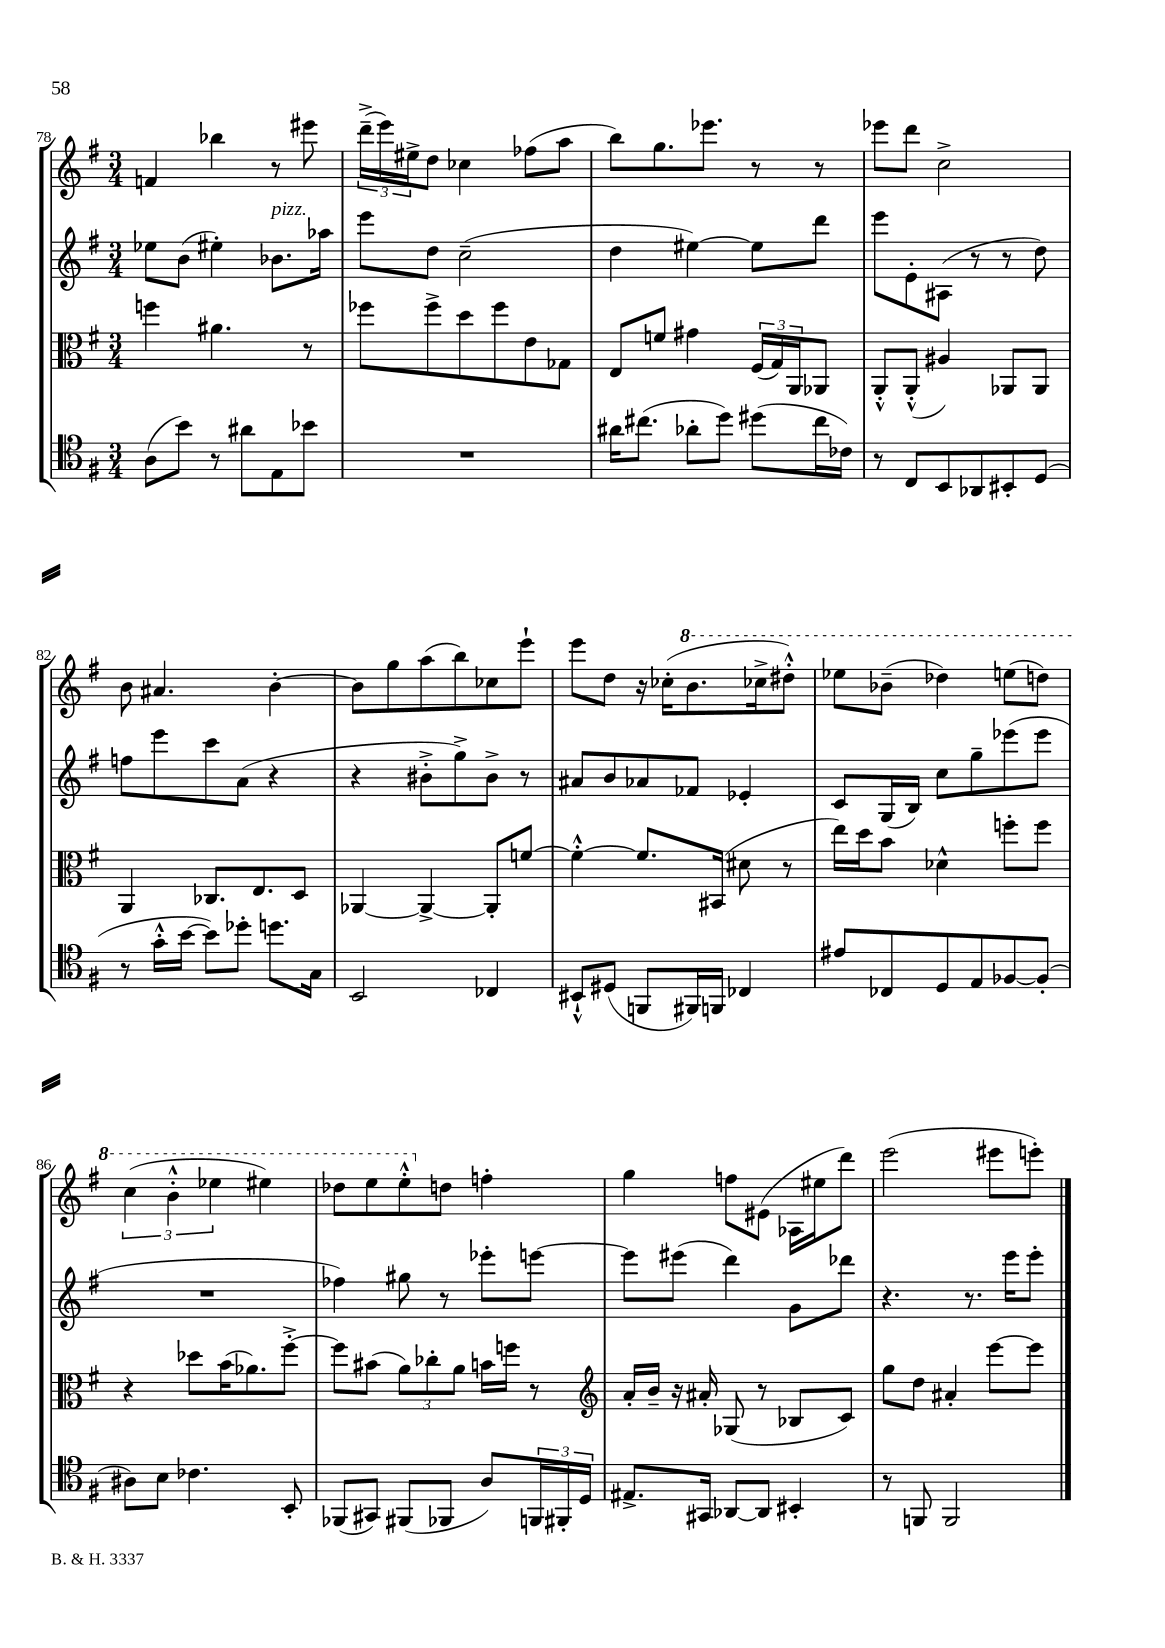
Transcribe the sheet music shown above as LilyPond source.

<<
\new StaffGroup <<
\new Staff = "s0" {
    \clef treble \key g \major \numericTimeSignature \time 3/4
    f'4 bes''4 r8 eis'''8 |
    \tuplet 3/2 { d'''16--->( e'''16) eis''16-> } d''8 ces''4 fes''8( a''8 |
    b''8) g''8. ees'''8. r8 r8 |
    ees'''8 d'''8 c''2-> |
    b'8 ais'4. b'4~-. |
    b'8 g''8 a''8( b''8) ces''8 e'''8-! |
    e'''8 d''8 r16 ces''16-.( \ottava #1 b''8. ces'''16-> dis'''8-.-^) |
    ees'''8 bes''8--( des'''4) e'''8( d'''8) |
    \tuplet 3/2 { c'''4( b''4-.-^ ees'''4 } eis'''4) |
    des'''8 e'''8 e'''8-.-^ \ottava #0 d''!8 f''4-. |
    g''4 f''8 eis'8( aes16 eis''16 d'''8) |
    e'''2( eis'''8 e'''8-.) \bar "|." |
}
\new Staff = "s1" {
    \clef treble \key g \major \numericTimeSignature \time 3/4
    ees''8 b'8( eis''4-.) bes'8.^\markup { \italic "pizz." } aes''16 |
    e'''8 d''8 c''2--( |
    d''4 eis''4~) eis''8 d'''8 |
    e'''8 e'8-. ais8( r8 r8 d''8) |
    f''8 e'''8 c'''8 a'8( r4 |
    r4 bis'8-.-> g''8->) bis'8-> r8 |
    ais'8 b'8 aes'8 fes'8 ees'4-. |
    c'8 g16( b16) c''8 g''8-- ees'''8( ees'''8 |
    R2. |
    fes''4) gis''8 r8 ees'''8-. e'''8~ |
    e'''8 eis'''8( d'''4) g'8 des'''8 |
    r4. r8. e'''16 e'''8-. \bar "|." |
}
\new Staff = "s2" {
    \clef alto \key g \major \numericTimeSignature \time 3/4
    f''4 ais'4. r8 |
    fes''8 fes''8-> d''8 fes''8 e'8 ges8 |
    e8 f'8 gis'4 \tuplet 3/2 { fis16( g16) a,16 } aes,8 |
    a,8-.-^ a,8-.-^( ais4) aes,8 aes,8 |
    a,4 ces8. e8. d8 |
    aes,4~ aes,4~-> aes,8-. f'8~ |
    f'4~-.-^ f'8. bis,16( dis'8 r8 |
    e''16) d''16 b'8 des'4-^ f''8-. f''8 |
    r4 des''8 b'16( aes'8.) fis''8~-.-> |
    fis''8 bis'8( \tuplet 3/2 { a'8) ces''8-. a'8 } b'16 f''16 r8 |
    \clef treble a'16-. b'16-- r16 ais'16-. ges8( r8 bes8 c'8) |
    g''8 d''8 ais'4-. e'''8~ e'''8 \bar "|." |
}
\new Staff = "s3" {
    \clef tenor \key g \major \numericTimeSignature \time 3/4
    a8( b'8) r8 ais'8 e8 bes'8 |
    R2. |
    ais'16 cis''8.( aes'8-. d''8) dis''8( cis''16 ces'16) |
    r8 c8 b,8 aes,8 bis,8-. d8( |
    r8 g'16-.-^ b'16~ b'8) des''8-. d''8. g16 |
    b,2 ces4 |
    bis,8-!-^ dis8( f,8 fis,16) f,16 ces4 |
    eis'8 ces8 d8 e8 fes8~ fes8-.( |
    ais8) b8 ces'4. b,8-. |
    fes,8( gis,8) fis,8( fes,8 a8) \tuplet 3/2 { f,16 fis,16-. d16 } |
    eis8.-> gis,16 aes,8~ aes,8 bis,4-. |
    r8 f,8 f,2 \bar "|." |
}
>>
>>
\layout { \context { \Score currentBarNumber = #78 } }
